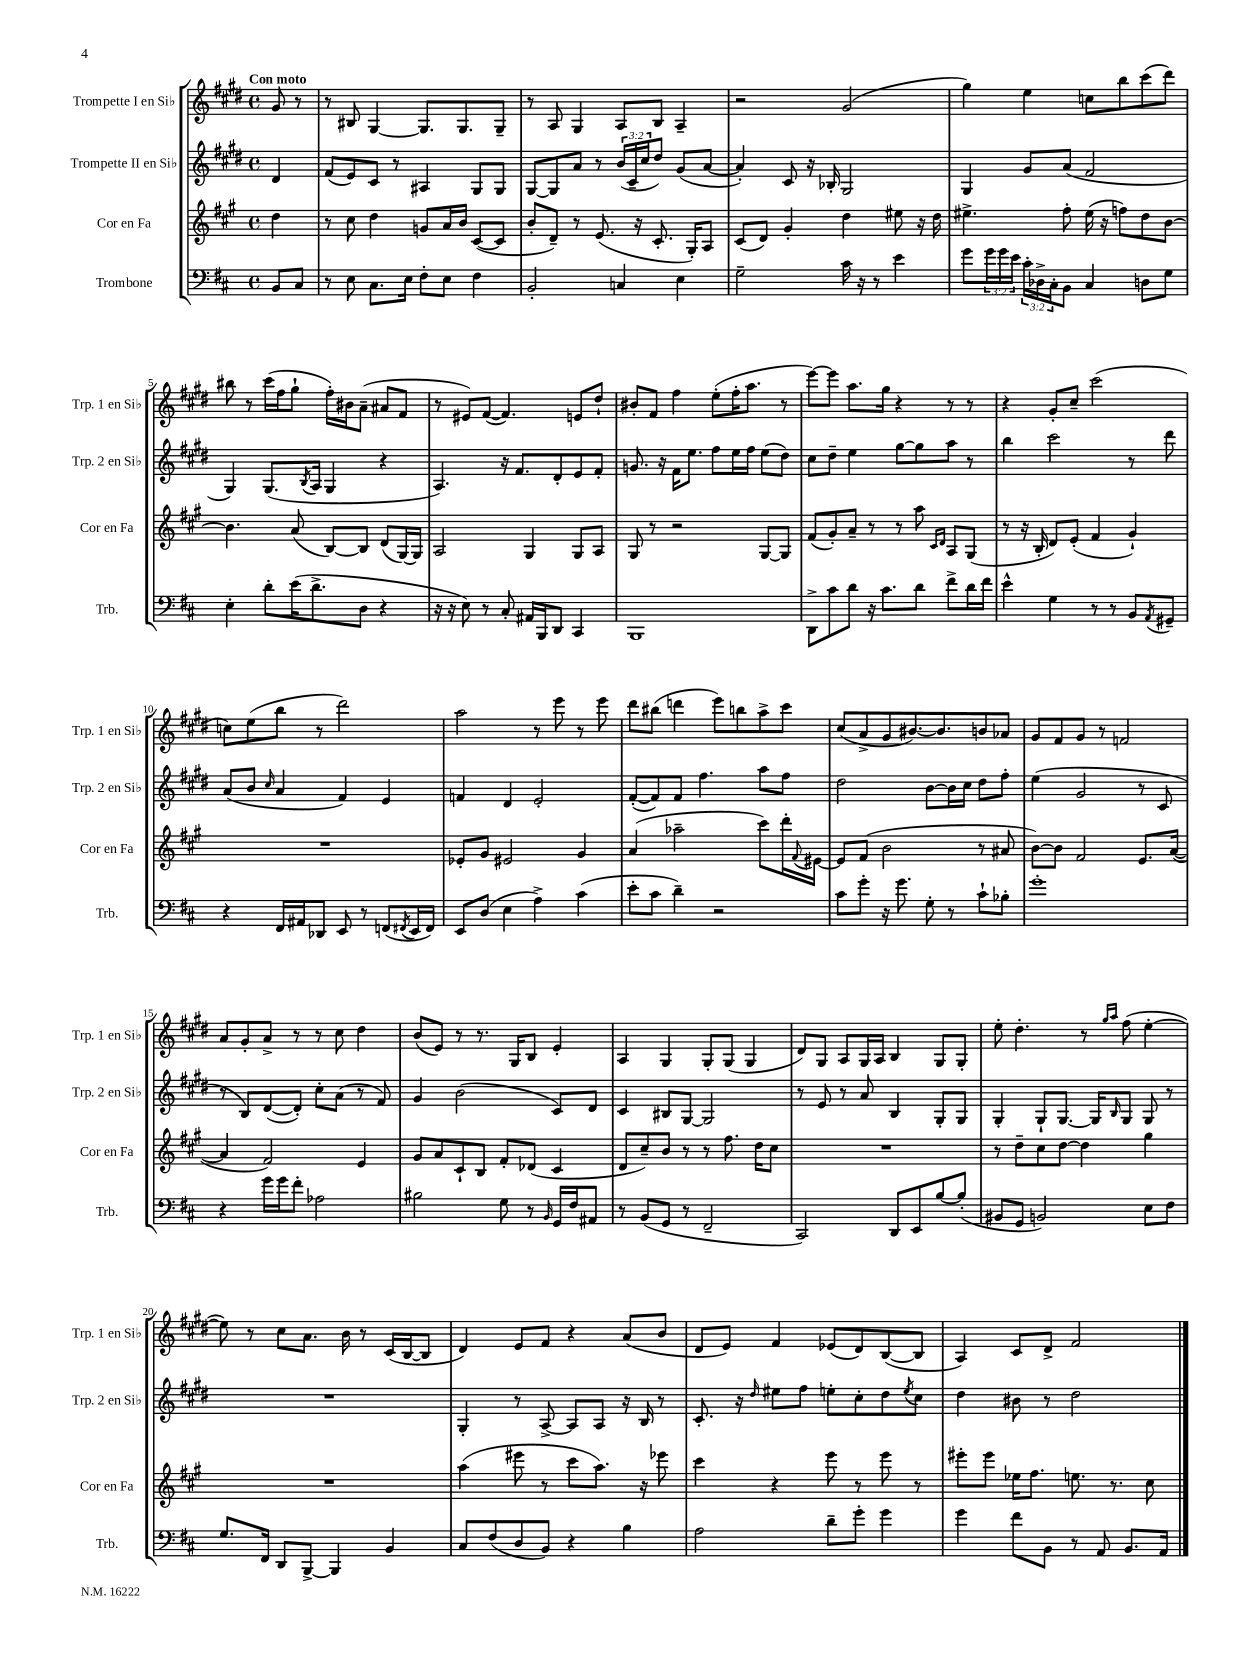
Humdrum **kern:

**kern	**kern	**kern	**kern
*staff4	*staff3	*staff2	*staff1
*clefF4	*clefG2	*clefG2	*clefG2
*k[f#c#]	*k[f#c#g#]	*k[f#c#g#d#]	*k[f#c#g#d#]
*M4/4	*M4/4	*M4/4	*M4/4
*met(c)	*met(c)	*met(c)	*met(c)
8BB	4dd	4d#	8g#
8C#	.	.	8r
=	=	=	=
8r	8r	(8f#	8r
8E	8cc#	8e)	8B#
8.C#	4dd	8c#	[4G#
.	.	8r	.
16E	.	.	.
8F#'	8g	4A#	8.G#]
8E	16a	.	.
.	16b	.	8.G#
4F#	([8c#	8G#	.
.	8c#]	8G#	8G#~
=	=	=	=
2BB'	8b'	[8G#	8r
.	8d~)	8G#]	8A
.	8r	8a	4G#
.	(8.e	8r	.
4C	.	(24b	8A
.	.	24c#~	.
.	16r	.	.
.	.	24cc#	.
.	8.c#'	8dd#)	8B
4E	.	(8g#	4A~
.	16G#')	.	.
.	8A	[8a	.
=	=	=	=
2G~	(8c#	4a'])	2r
.	8d)	.	.
.	4g#'	8c#	.
.	.	16r	.
.	.	16B-'	.
16c#	4dd	2G#	(2g#
16r	.	.	.
8r	.	.	.
4e	8ee#	.	.
.	16r	.	.
.	16dd	.	.
=	=	=	=
8g	4.ee#^	4G#	4gg#)
24g	.	.	.
24g	.	.	.
24e	.	.	.
24c#'	.	8g#	4ee
24D-^	.	.	.
24C#'	.	.	.
8BB	8ff#'	(8a	.
4C#	(16ee#	2f#	8cc
.	16r	.	.
.	8ff)	.	8bb
8D	8dd	.	(8ccc#
8G	[8b	.	8ddd#)
=	=	=	=
4E'	4.b]	4G#)	8bb#
.	.	.	8r
8d'	.	(8.G#	(16ccc#
.	.	.	16ff#
(16e	(8a	.	8gg#`
.	.	8qB	.
8.d^	.	16A	.
.	[8B)	4G#	16ff#')
.	.	.	16b#
8D	8B]	.	(8a~
4r	(8d	4r	8a#
.	[16G#)	.	8f#
.	16G#]	.	.
=	=	=	=
16r	2A	4.A)	8r
16r	.	.	.
8E)	.	.	8e#)
8r	.	.	([8f#
8C#'	.	16r	4.f#])
.	.	8.f#	.
16AA#	4G#	.	.
16BBB	.	.	.
8DD	.	8d#'	.
4CC#	8G#	8e	8e
.	8A	8f#'	8dd#`
=	=	=	=
1BBB	8G#	8.g	8b#'
.	8r	.	8f#
.	.	16r	.
.	2r	16f#	4ff#
.	.	8.ee	.
.	.	8ff#	(8ee'
.	.	16ee	16ff#'
.	.	16ff#	8.aa
.	[8G#	(8ee	.
.	8G#]	8dd#)	8r
=	=	=	=
8DD^	(8f#	8cc#	[8eee)
8c#	8g#')	8dd#~	8eee]
8d	8a~	4ee	8.aa
16r	8r	.	.
8.c#	.	.	16gg#
.	8r	[8gg#	4r
8d	8aa	8gg#]	.
.	16qqc#	.	.
.	16qqd	.	.
8f#^	8A	8aa	8r
16d	(8G#	8r	8r
16f#	.	.	.
=	=	=	=
4e^^	8r	4bb	4r
.	16r	.	.
.	16B'	.	.
4G	8d)	2ccc#	8g#'
.	(8e'	.	8cc#~
8r	4f#	.	(2ccc#
8r	.	.	.
8BB	4g#`)	8r	.
8qAA	.	.	.
8GG#~	.	8ddd#	.
=	=	=	=
4r	1r	(8a	8cc)
.	.	8b	(8ee
.	.	16qqcc#	.
16FF#	.	4a	8bb
16AA#	.	.	.
8DD-	.	.	8r
8EE	.	4f#)	2ddd#)
8r	.	.	.
(8FF	.	4e	.
8qFF#	.	.	.
16EE	.	.	.
16FF#)	.	.	.
=	=	=	=
8EE	8e-'	4f	2aa
(8D	8g#	.	.
4E	2e#	4d#	.
4A^)	.	2e'	8r
.	.	.	8eee
(4c#	4g#	.	8r
.	.	.	8eee
=	=	=	=
8e'	(4a	([8f#'	8ddd#
8c#	.	8f#])	(8bb#
4d~)	2aa-~	8f#	4ddd
.	.	4.ff#	.
2r	.	.	8eee)
.	.	.	8bb
.	8ccc#)	8aa	8aa^
.	16ddd'	8ff#	8ccc#
.	8qqf#	.	.
.	[16e#	.	.
=	=	=	=
8c#	8e#]	2dd#	(8cc#
8g'	(8f#	.	8a^
16r	2b	.	8g#
8.g	.	.	.
.	.	.	[8.b#)
8G'	.	[8b	.
.	.	.	8.b#]
8r	.	16b]	.
.	.	16cc#	.
8c#`	8r	8dd#	8b
8B-'	8a#	8ff#'	8a-
=	=	=	=
1g'	[8b)	(4ee	8g#
.	8b]	.	8f#
.	2f#	2g#	8g#
.	.	.	8r
.	.	.	2f
.	8.e	8r	.
.	.	8c#	.
.	([16a	.	.
=	=	=	=
4r	4a]	8r	8a
.	.	8B)	8g#'
16g	2f#)	([8d#	8a^
16g	.	.	.
8f#'	.	8d#'])	8r
2A-	.	8cc#'	8r
.	.	(8a	8cc#
.	4e	8r	4dd#
.	.	8f#)	.
=	=	=	=
2B#	8g#	4g#	(8b
.	8a	.	8e)
.	8c#`	(2b	8r
.	8B	.	8.r
8G	8f#'	.	.
.	.	.	16G#
8r	(8d-	.	8B
16qqBB	.	.	.
16GG	4c#	8c#)	4e'
16F#	.	.	.
8AA#	.	8d#	.
=	=	=	=
8r	8d	4c#	4A
(8BB	8cc#~)	.	.
8GG	8b	8B#	4G#
8r	8r	[8G#	.
2FF#~	8r	2G#]	8G#'
.	8.ff#	.	(8G#
.	.	.	4G#
.	16dd	.	.
.	8cc#	.	.
=	=	=	=
2CC#)	1r	8r	8d#)
.	.	8e	8G#
.	.	8r	8A
.	.	8a	16G#
.	.	.	16A
8DD	.	4B	4B
8EE	.	.	.
[8B	.	8G#'	8G#
(8B']	.	8G#	8G#'
=	=	=	=
8BB#	8r	4G#'	8ee'
8GG	8dd~	.	4.dd#'
2BB)	8cc#	8G#`	.
.	[8dd	[8.G#	.
.	4dd]	.	8r
.	.	16G#]	.
.	.	.	16qqgg#
.	.	16qqB	16qqaa
.	.	8G#	(8ff#
8E	4gg#	8G#	[4ee'
8F#	.	8r	.
=	=	=	=
8.G	1r	1r	8ee])
.	.	.	8r
16FF#	.	.	.
8DD	.	.	8cc#
[8BBB^	.	.	8.a
4BBB]	.	.	.
.	.	.	16b
.	.	.	8r
4BB	.	.	(16c#
.	.	.	[16B
.	.	.	8B]
=	=	=	=
8C#	(4aa	4G#'	4d#)
(8F#	.	.	.
8D	8eee#	8r	8e
8BB)	8r	[8A^	8f#
4r	8ccc#	8A]	4r
.	8.aa)	8A	.
4B	.	16r	(8a
.	16r	16B	.
.	8eee-	8r	8b
=	=	=	=
2A	4ccc#	8.c#'	8d#
.	.	.	8e)
.	.	16r	.
.	.	16qqdd#	.
.	4r	8ee#	4f#
.	.	8ff#	.
8d~	8eee	8ee'	(8e-
8g'	8r	8cc#'	8d#)
4g	8eee	8dd#	([8B
.	.	8qee	.
.	8r	8cc#	8B]
=	=	=	=
4g	8eee#'	4dd#	4A)
.	8eee#	.	.
8f#	16ee-	8b#	8c#
.	8.ff#	.	.
8BB	.	8r	8d#^
8r	8.ee	2dd#	2f#
8AA	.	.	.
.	8.r	.	.
8.BB	.	.	.
.	8cc#	.	.
16AA	.	.	.
==	==	==	==
*-	*-	*-	*-
